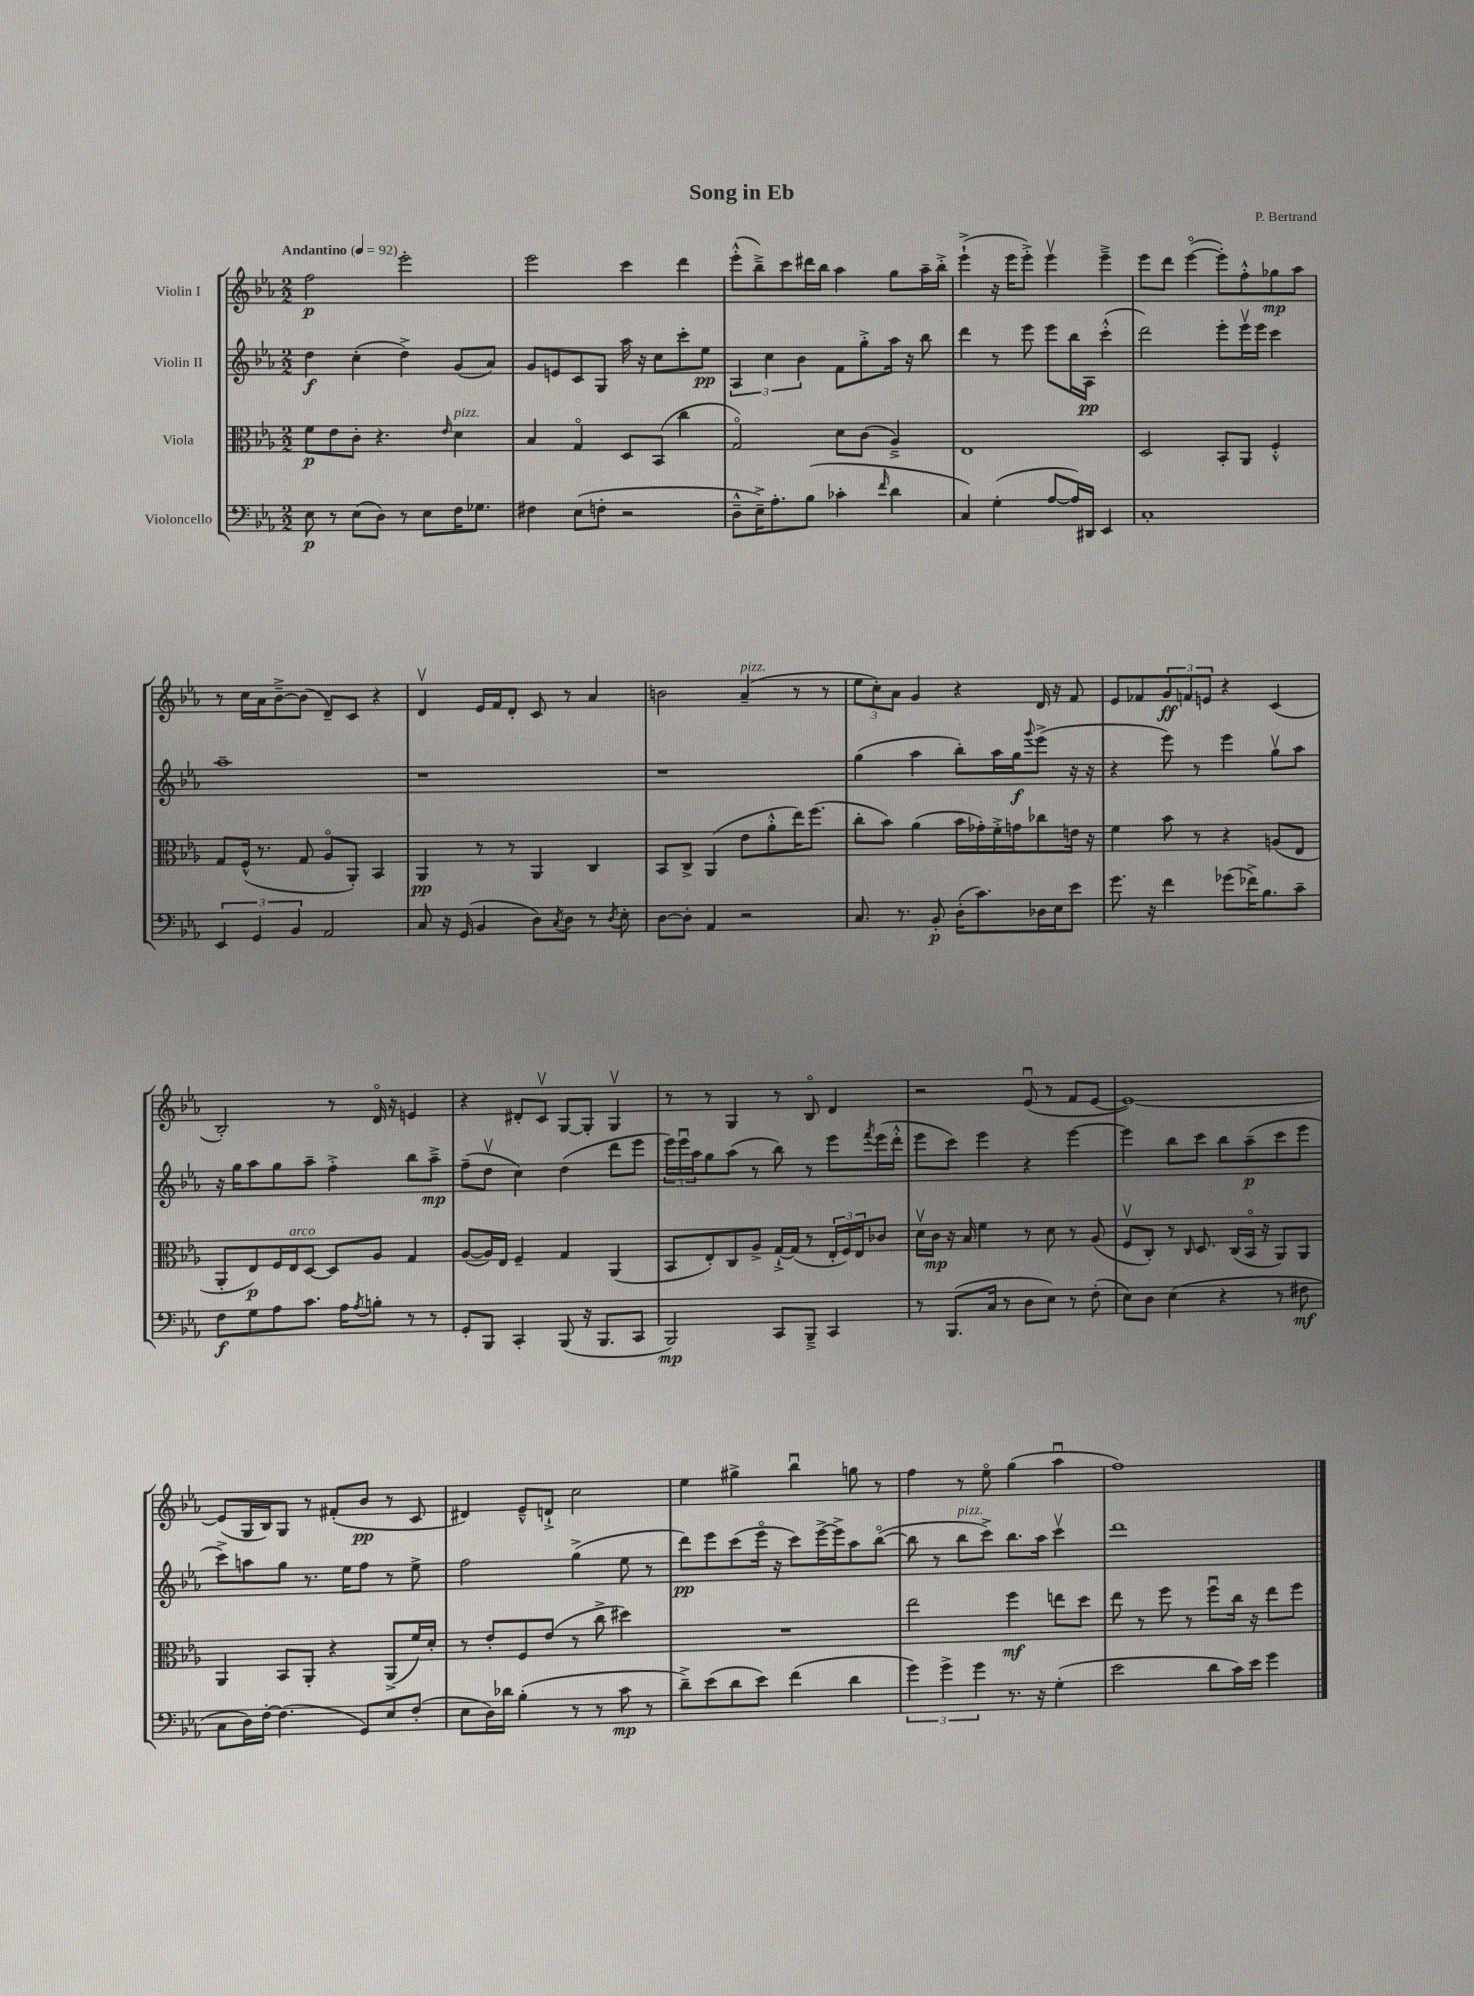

**kern	**kern	**kern	**kern
*staff4	*staff3	*staff2	*staff1
*clefF4	*clefC3	*clefG2	*clefG2
*k[b-e-a-]	*k[b-e-a-]	*k[b-e-a-]	*k[b-e-a-]
*M2/2	*M2/2	*M2/2	*M2/2
*MM92	*MM92	*MM92	*MM92
8E-	8f	4dd	2ff
8r	8e-	.	.
(8E-	8c'	(4cc'	.
8D)	4.r	.	.
8r	.	4dd^)	2eee-'
8E-	.	.	.
.	16qqe-	.	.
16F	4d	(8g	.
8.G-	.	.	.
.	.	8a-)	.
=	=	=	=
4F#	4B-	8g	2eee-
.	.	8e	.
(8E-	4Go	8c	.
8F'	.	8G	.
2r	8D	16aa-	4ccc
.	.	16r	.
.	(8BB-	8cc	.
.	4cc	8ccc'	4ddd
.	.	8ee-	.
=	=	=	=
8D~^^	2Go)	6A-	(8eee-'^^
16E-~^)	.	.	8bb-~^)
.	.	6cc	.
8.A-'	.	.	.
.	.	.	8ccc
.	.	6b-	.
(8B-	.	.	16ddd#
.	.	.	16bb-
4c-'	8d	8f	4aa-
.	(8c	8gg'^	.
16qqf	.	.	.
4d	4A-~^)	16aa-	8gg
.	.	16r	.
.	.	8bb-	16aa-~
.	.	.	16bb-'^
=	=	=	=
4C)	1E-	4ddd	(4eee-`^
(4G'	.	8r	16r
.	.	.	16eee-
.	.	8eee-	8eee-'^)
[8A-	.	8eee-	4eee-v
16A-])	.	16bb-	.
16DD#	.	16A-	.
4EE-	.	(4ccc'^^	4eee-~^
=	=	=	=
1C'	2D	2ddd)	8eee-
.	.	.	8ddd
.	.	.	([4eee-o
.	8BB-'	8eee-'	8eee-'])
.	8AA-	16eee-v	8ff'^^
.	.	16eee-	.
.	4F'^^	4ccc	8gg-
.	.	.	8aa-
=	=	=	=
6EE-	8G	1aa-~	8r
.	(16F^^	.	16cc
6GG	.	.	.
.	8.r	.	16a-
.	.	.	[8b-~^
6BB-	.	.	.
.	8G	.	(8b-]
2AA-	8A-o	.	8d~)
.	8AA-')	.	8c
.	4BB-	.	4r
=	=	=	=
8C	4AA-	1r	4dv
16r	.	.	.
(16GG	.	.	.
4BB-	8r	.	16e-
.	.	.	16f
.	8r	.	8d'
8D)	4AA-	.	8c
8qC	.	.	.
8D	.	.	8r
8r	4C	.	4a-
8qD	.	.	.
8E-'	.	.	.
=	=	=	=
[8D	8BB-	1r	2b
8D']	8C^	.	.
4AA-	(4AA-	.	.
2r	8e-	.	(4a-~
.	8a-'^^	.	.
.	16ee-)	.	8r
.	(8.ff	.	.
.	.	.	8r
=	=	=	=
8.C	8cc'	(4gg	12ee-
.	.	.	12cc')
.	8b-)	.	.
.	.	.	12a-
8.r	.	.	.
.	(4a-	4aa-	4g
8BB-'	.	.	.
(16D'	16b-	8bb-')	4r
8.c)	16g-')	.	.
.	16f'^	16aa-	.
.	16g	16gg	.
.	.	8qqggg	.
16D-	8cc-	(8eee-^	16d
16E-	.	.	16r
8e-	16e	16r	8f
.	16r	16r	.
=	=	=	=
8.g	4f	4r	8e-
.	.	.	8f-
16r	.	.	.
4f	8b-	8eee-)	12g
.	.	.	12f
.	8r	8r	.
.	.	.	12e
(8g-	4r	4eee-	4r
16f-^)	.	.	.
8.B-	.	.	.
.	(8A	8ggv	(4c
8c~	8E-	8aa-	.
=	=	=	=
8F	8AA-'	16r	2B-')
.	.	16gg	.
8G	8E-)	8aa-	.
8A-	16F	8gg	.
.	16E-	.	.
8.c	[8D	8aa-~	.
.	8D]	4ff'^	8r
16A-	.	.	.
8qA-	.	.	.
8B'	8A-	.	16do
.	.	.	16r
8r	4G	8bb-	4e
8r	.	8aa-~^	.
=	=	=	=
8GG'	([8A-	(8ff~	4r
8BBB-	16A-])	8ddv	.
.	16E-	.	.
4CC'	4F~	4cc)	8d#'
.	.	.	8cv
(8BBB-	4G	(4dd	[8G
16r	.	.	8G']
8.BBB-	.	.	.
.	(4AA-	8ddd	4Gv
8CC	.	8eee-	.
=	=	=	=
2BBB-)	8BB-	24eee-)	8r
.	.	24eee-u	.
.	.	24aa-	.
.	8E-')	8gg	8r
.	8C	(8aa-	4G
.	8A-^	8r	.
8CC	[16G`^	8bb-)	8r
.	(16G]	.	.
8BBB-~^	8r	8r	8B-o
4CC	24E-'	8eee-	4d
.	24F)	.	.
.	24E-	.	.
.	.	8qfff	.
.	8c-	(16eee-	.
.	.	16ddd'^^	.
=	=	=	=
8r	16dv	8eee-	2r
.	16c	.	.
(8.BBB-	16r	8ccc)	.
.	16B-	.	.
.	4f	4eee-	.
16C	.	.	.
8r	.	.	.
8D	8r	4r	(8e-u
8E-)	8d	.	8r
8r	8r	[4eee-	8f
(8F'	(8A-	.	[8e-
=	=	=	=
8E-)	8Fv	4eee-]	1e-_)
8D	8C')	.	.
(4E-	8r	8bb-	.
.	16qqC	.	.
.	8.D	8ccc	.
4r	.	8bb-	.
.	(16C	.	.
.	16BB-o	(8aa-~	.
.	16r	.	.
8r	8AA-)	8ccc	.
8F#	8AA-	8eee-	.
=	=	=	=
8C	4AA-	8ccc^)	(8e-]
16D)	.	8aa	16G
[16F'	.	.	16B-)
(4.F]	8BB-	8gg	8G
.	8AA-'	8.r	8r
.	4r	.	(8f#'
.	.	16ee-	.
8GG)	.	8ff	8b-
8E-	(8AA-^	8r	8r
(8F'	16f)	8ee-^	8c
.	16d'	.	.
=	=	=	=
8E-	8r	2ff	4d#)
16D)	8e-'	.	.
16d-	.	.	.
(4B-'	8F	.	8e-~^^
.	(8e-	.	8d`^
8r	8r	(4gg^	2cc
8r	8cc^	.	.
8c	4dd#)	8ee-	.
8r	.	8r	.
=	=	=	=
8d~^)	1r	8ddd)	4ee-
(8e-	.	8eee-	.
8d	.	(8ccc	4gg#^
8e-)	.	16eee-o	.
.	.	16r	.
(4f	.	8ccc)	4bb-u
.	.	[16eee-^	.
.	.	16eee-^]	.
4d	.	8aa-	8gg
.	.	([8bb-o	8r
=	=	=	=
6g)	2ee-	8bb-]	4ff
.	.	8r	.
6g^	.	.	.
.	.	8bb-	8r
6g	.	.	.
.	.	8ccc^)	8ee-o
8.r	4ff	8.bb-	(4gg
16r	.	16aa-	.
(4G'	8ee	4cccv	4aa-u
.	8dd	.	.
=	=	=	=
2e-	8ee-	1ddd	1ff)
.	8r	.	.
.	8ff	.	.
.	8r	.	.
8d	8ffu	.	.
16c)	16cc	.	.
16e-	16r	.	.
4g	8ee-	.	.
.	8ff	.	.
==	==	==	==
*-	*-	*-	*-
